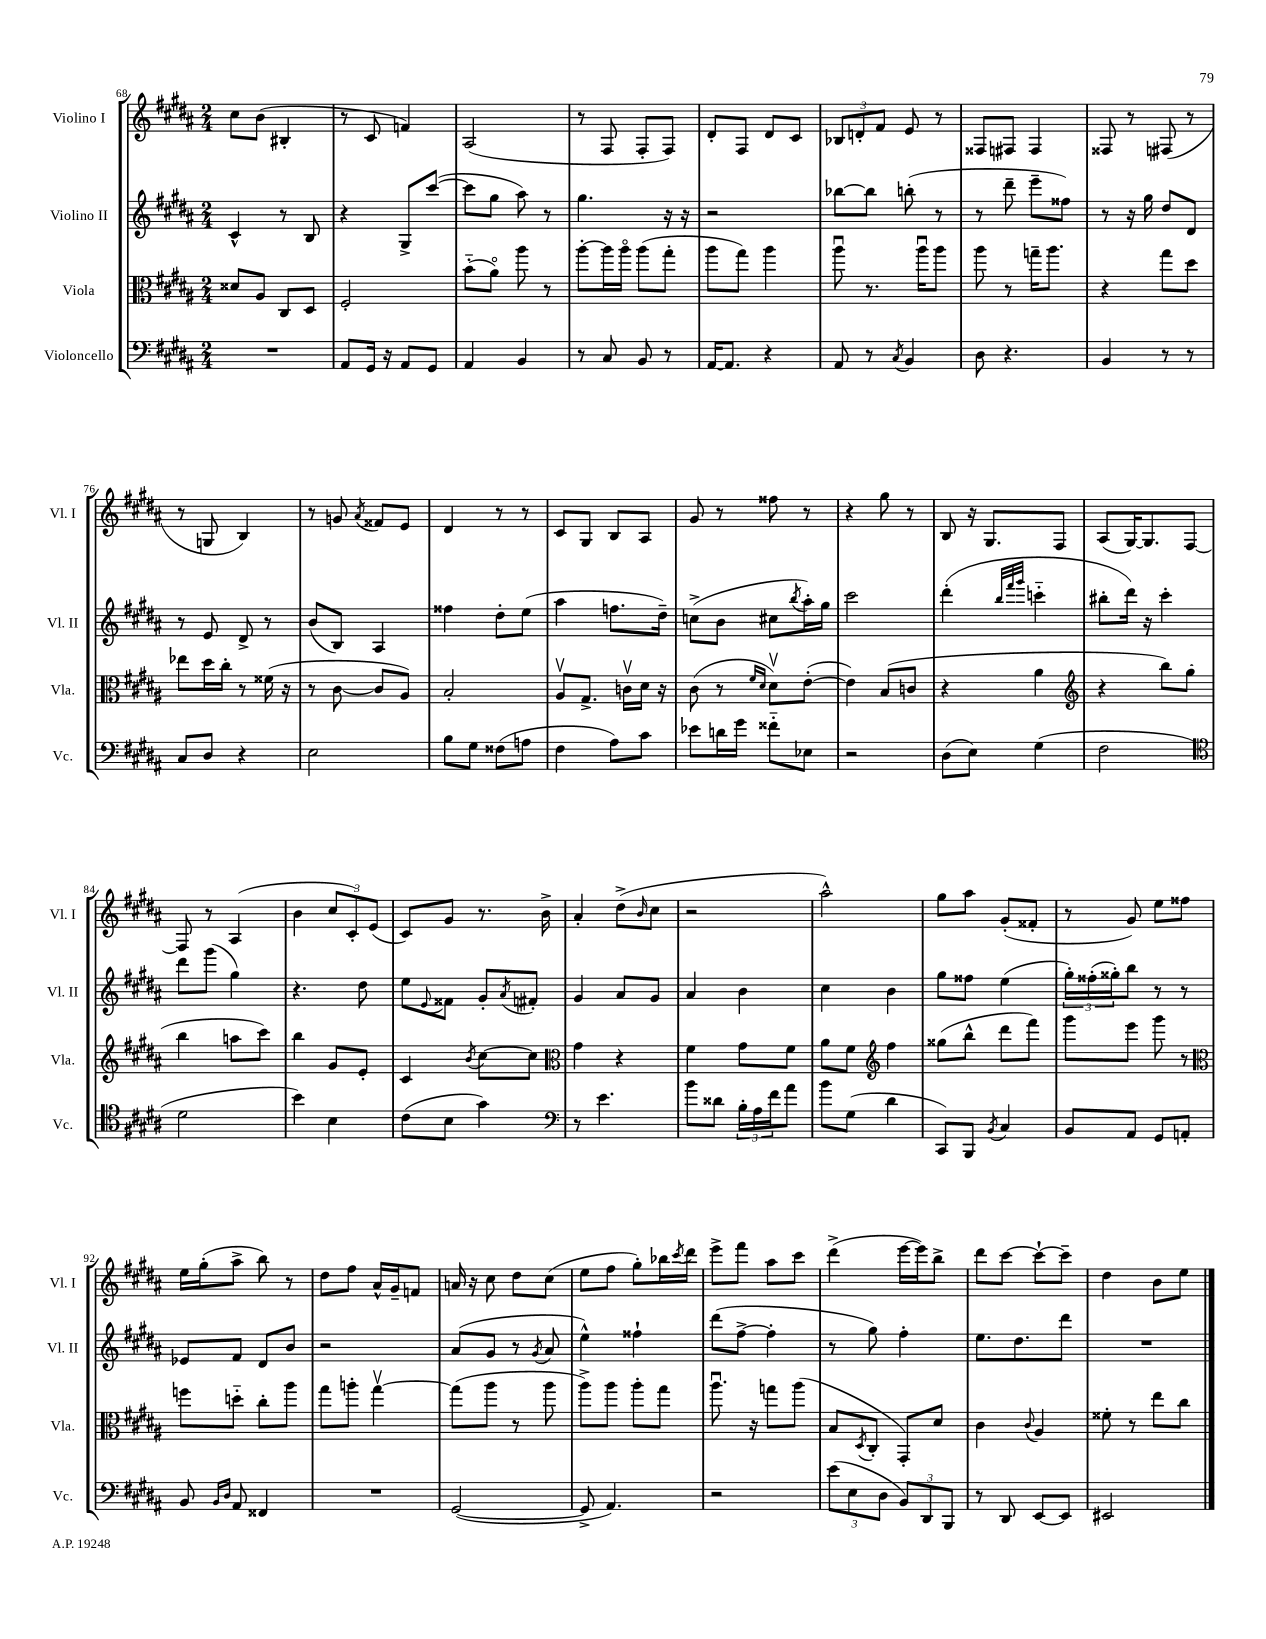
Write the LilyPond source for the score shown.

<<
\new StaffGroup <<
\new Staff = "s0" \with { instrumentName = "Violino I" shortInstrumentName = "Vl. I" } {
    \clef treble \key b \major \numericTimeSignature \time 2/4
    cis''8 b'8( bis4-. |
    r8 cis'8 f'4) |
    ais2( |
    r8 fis8 fis8-. fis8) |
    dis'8-. fis8 dis'8 cis'8 |
    \tuplet 3/2 { bes8 d'8-. fis'8 } e'8 r8 |
    fisis8 fis8 fis4 |
    fisis8 r8 fis8( r8 |
    r8 g8 b4) |
    r8 g'8 \acciaccatura { ais'8 } fisis'8 e'8 |
    dis'4 r8 r8 |
    cis'8 gis8 b8 ais8 |
    gis'8 r8 fisis''8 r8 |
    r4 gis''8 r8 |
    b8 r16 gis8. fis8 |
    ais8( gis16~) gis8. fis8~ |
    fis8 r8 ais4( |
    b'4 \tuplet 3/2 { cis''8 cis'8-.) e'8( } |
    cis'8) gis'8 r8. b'16-> |
    ais'4-. dis''8->( \grace { b'16 } cis''8 |
    r2 |
    ais''2-^) |
    gis''8 ais''8 gis'8-.( fisis'8-. |
    r8 gis'8) e''8 fisis''8 |
    e''16 gis''16-.( ais''8-> b''8) r8 |
    dis''8 fis''8 ais'16-^ gis'16-- f'8 |
    a'16 r16 cis''8 dis''8 cis''8( |
    e''8 fis''8 gis''8-.) bes''16 \acciaccatura { cis'''8 } dis'''16 |
    e'''8-> fis'''8 ais''8 cis'''8 |
    dis'''4->( e'''16~ e'''16) b''8-> |
    dis'''8 cis'''8~ cis'''8~-! cis'''8-- |
    dis''4 b'8 e''8 \bar "|." |
}
\new Staff = "s1" \with { instrumentName = "Violino II" shortInstrumentName = "Vl. II" } {
    \clef treble \key b \major \numericTimeSignature \time 2/4
    cis'4-^ r8 b8 |
    r4 gis8-> cis'''8~( |
    cis'''8 gis''8 ais''8) r8 |
    gis''4. r16 r16 |
    r2 |
    bes''8~ bes''8 b''8-.( r8 |
    r8 dis'''8-- e'''8-- fisis''8) |
    r8 r16 gis''16 dis''8 dis'8 |
    r8 e'8 dis'8-> r8 |
    b'8( b8) ais4 |
    fisis''4 dis''8-. e''8( |
    ais''4 f''8. dis''16--) |
    c''8->( b'8 cis''8 \acciaccatura { b''8 } ais''16-.) gis''16 |
    cis'''2 |
    dis'''4-.( \grace { b''32 fis'''32 gis'''32 } c'''4-_ |
    bis''8-. dis'''16) r16 cis'''4-. |
    dis'''8 gis'''8( gis''4) |
    r4. dis''8 |
    e''8 \appoggiatura { e'8 } fisis'8 gis'8-. \acciaccatura { ais'8 } fis'8-. |
    gis'4 ais'8 gis'8 |
    ais'4 b'4 |
    cis''4 b'4 |
    gis''8 fisis''8 e''4( |
    \tuplet 3/2 { gis''16-.) fisis''16-.( gisis''16-.) } b''8 r8 r8 |
    ees'8 fis'8 dis'8 b'8 |
    r2 |
    ais'8( gis'8 r8 \acciaccatura { gis'8 } ais'8 |
    e''4-^) fisis''4-! |
    dis'''8( fis''8~-> fis''4-. |
    r8 gis''8) fis''4-. |
    e''8. dis''8. dis'''8 |
    R2 \bar "|." |
}
\new Staff = "s2" \with { instrumentName = "Viola" shortInstrumentName = "Vla." } {
    \clef alto \key b \major \numericTimeSignature \time 2/4
    disis'8 ais8 cis8 dis8 |
    fis2-. |
    b'8-_( ais'8\flageolet) ais''8 r8 |
    ais''8~-. ais''16 ais''16\flageolet ais''8( gis''8-. |
    ais''8 gis''8) ais''4 |
    ais''8\downbow r8. ais''16\downbow ais''8 |
    ais''8 r8 g''16-- ais''8. |
    r4 gis''8 dis''8 |
    ees''8 dis''16 cis''16-. r8 fisis'16( r16 |
    r8 cis'8~ cis'8 ais8) |
    b2-. |
    ais8\upbow gis8.-> c'16\upbow dis'16 r16 |
    cis'8( r8 \grace { fis'16 dis'16 } dis'8\upbow) e'8~-.( |
    e'4) b8( c'8 |
    r4 ais'4 |
    \clef treble r4 b''8) gis''8( |
    b''4 a''8 cis'''8) |
    b''4 gis'8 e'8-. |
    cis'4 \acciaccatura { b'8 } cis''8~ cis''8 |
    \clef alto gis'4 r4 |
    fis'4 gis'8 fis'8 |
    ais'8 fis'8 \clef treble fis''4 |
    gisis''8( b''8-^ dis'''8 fis'''8) |
    gis'''8 e'''8 gis'''8 r8 |
    \clef alto f''8 d''8-_ cis''8-. ais''8 |
    gis''8 a''8-. gis''4~\upbow |
    gis''8( ais''8 r8 ais''8 |
    ais''8->) ais''8 ais''8-. gis''8 |
    ais''8.\downbow r16 g''8 ais''8( |
    b8 \acciaccatura { dis8 } cis8-. gis,8-.) dis'8 |
    cis'4 \appoggiatura { cis'8 } ais4 |
    fisis'8-. r8 e''8 cis''8 \bar "|." |
}
\new Staff = "s3" \with { instrumentName = "Violoncello" shortInstrumentName = "Vc." } {
    \clef bass \key b \major \numericTimeSignature \time 2/4
    R2 |
    ais,8 gis,16 r16 ais,8 gis,8 |
    ais,4 b,4 |
    r8 cis8 b,8 r8 |
    ais,16~ ais,8. r4 |
    ais,8 r8 \acciaccatura { cis8 } b,4 |
    dis8 r4. |
    b,4 r8 r8 |
    cis8 dis8 r4 |
    e2 |
    b8 gis8 fisis8( a8 |
    fis4 ais8) cis'8 |
    ees'8 d'16 gis'16 fisis'8-_ ees8 |
    r2 |
    dis8( e8) gis4( |
    fis2 |
    \clef tenor dis'2 |
    b'4) b4 |
    cis'8( b8 gis'4) |
    \clef bass r8 e'4. |
    b'8 disis'8 \tuplet 3/2 { b16-. ais16 fis'16 } ais'8 |
    b'8 gis8( dis'4 |
    cis,8) b,,8 \acciaccatura { b,8 } cis4 |
    b,8 ais,8 gis,8 a,8-. |
    b,8 \grace { b,16 dis16 } ais,8 fisis,4 |
    R2 |
    gis,2~( |
    gis,8-> ais,4.) |
    r2 |
    \tuplet 3/2 { e'8( e8 dis8 } \tuplet 3/2 { b,8) dis,8 b,,8 } |
    r8 dis,8 e,8~ e,8 |
    eis,2 \bar "|." |
}
>>
>>
\layout { \context { \Score currentBarNumber = #68 } }
